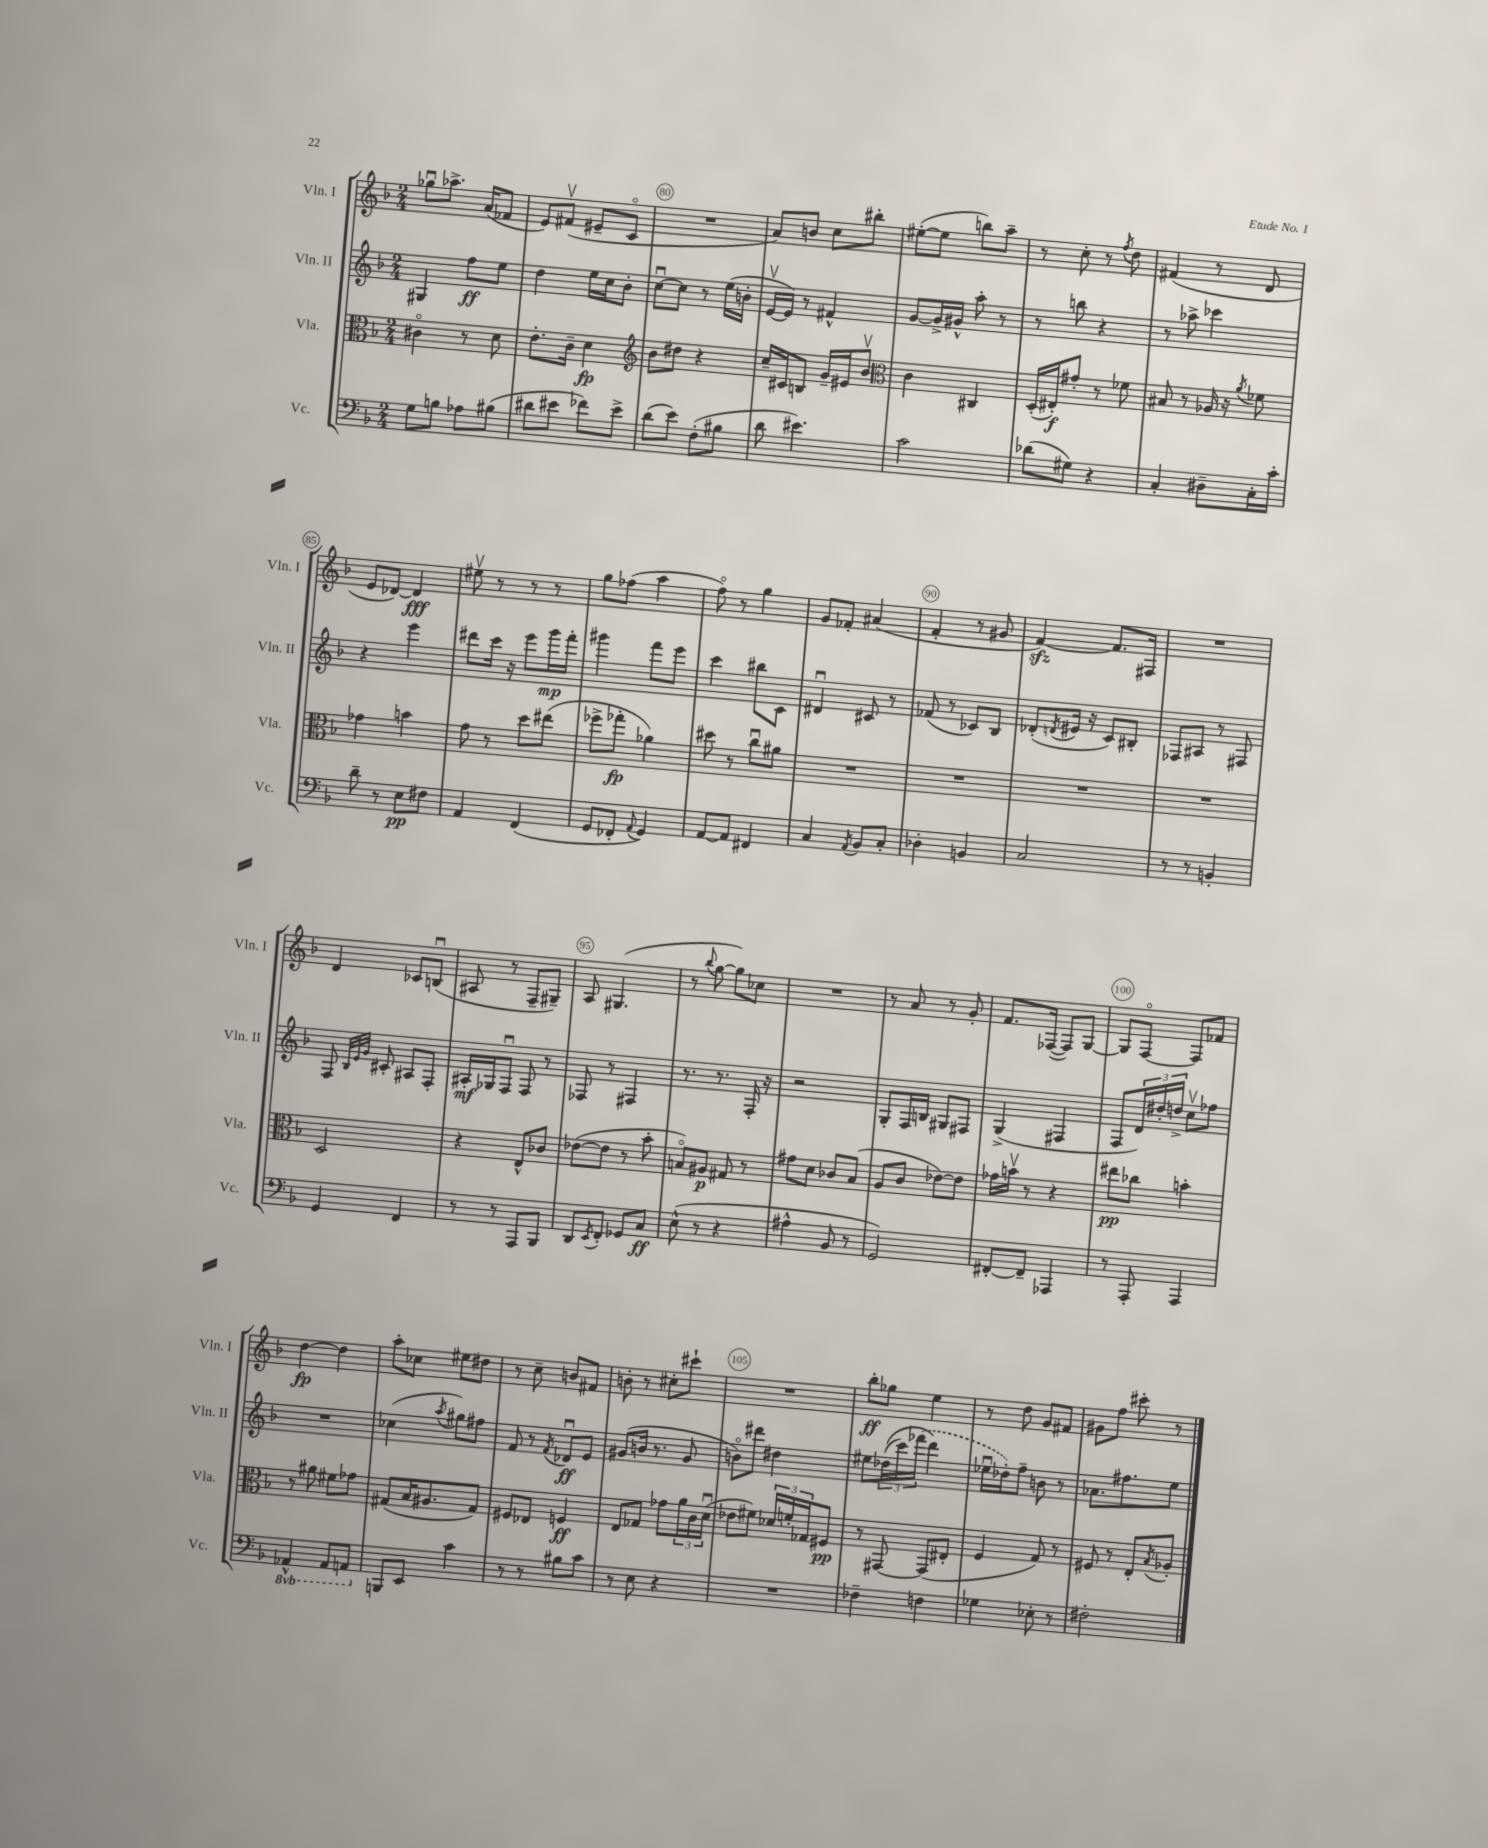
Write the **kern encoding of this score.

**kern	**kern	**kern	**kern
*staff4	*staff3	*staff2	*staff1
*clefF4	*clefC3	*clefG2	*clefG2
*k[b-]	*k[b-]	*k[b-]	*k[b-]
*M2/4	*M2/4	*M2/4	*M2/4
8G	4c#o	4G#	8gg-u
8B	.	.	8.aa-^
8A-	8r	8ff	.
.	.	.	(16a
(8B#	8d	8ee	8f-
=	=	=	=
8d#	8.e'	4dd	8e)
8e#	.	.	(8f#v
.	16c~	.	.
8f-)	4d	16ee	8e#~
.	.	16cc	.
8e#^	.	8b-'	8co
=	=	=	=
*	*clefG2	*	*
(8d	8b-	[8ccu	2r
8e)	8dd#	8cc]	.
(8F'	4r	8r	.
8B#	.	(16ee	.
.	.	16b'	.
=	=	=	=
8d	16cc~	[16ev	8a)
.	16c#	16e])	.
4.e#)	8B	8r	8b
.	16g~	4f#^^	8cc
.	16e#	.	.
.	8b-v	.	8bb#'
=	=	=	=
*	*clefC3	*	*
2c	4c	[8g	([8ee#'
.	.	16g^]	8ee#]
.	.	16g#^^	.
.	4C#	8aa'	8bb)
.	.	8r	8aa~
=	=	=	=
(8d-	(16D'	8r	8r
.	16E#')	.	.
8G#)	8g#'	8bb	8cc'
4r	8r	4r	8r
.	.	.	8qff
.	8f-	.	8dd
=	=	=	=
4C'	8B#	8r	(4f#
.	8r	8aa-^	.
8D#~	16A-	4ccc-	8r
.	16r	.	.
.	8qa	.	.
16C'	8f-	.	8d
16c'	.	.	.
=	=	=	=
8d~	4g-	4r	8e
8r	.	.	[8d-)
8E	4b	4eee	4d-]
8F#	.	.	.
=	=	=	=
4AA	8g	8ddd#	8ee#v
.	8r	16ccc	8r
.	.	16r	.
(4FF	8dd	8eee	8r
.	(8ee#	16ggg	8r
.	.	16fff'	.
=	=	=	=
8GG	8ff-^	4ggg#	8gg
8FF-'	8gg-'	.	(8ff-
8qqAA	.	.	.
4GG)	4a-)	8fff	4aa
.	.	8eee	.
=	=	=	=
[8AA	8dd#	4ccc	8ffo)
8AA]	8r	.	8r
4FF#	8ccu	8bb#	4gg
.	8a#	8c	.
=	=	=	=
4C	2r	4d#u	8g
.	.	.	8f-'
8qAA	.	.	.
8BB-	.	8c#	(4a#
8C'	.	8r	.
=	=	=	=
4D-'	2r	(8f-	4f'
.	.	8r	.
4BB	.	8c-)	8r
.	.	8B-	8g#
=	=	=	=
2C	2r	(8d-'	[4f)
.	.	8qd	.
.	.	16e#	.
.	.	16r	.
.	.	8c)	8.f]
.	.	8B#'	.
.	.	.	16F#
=	=	=	=
8r	2r	8F-	2r
8r	.	8A#	.
4BB'	.	8r	.
.	.	8F#	.
=	=	=	=
4GG	2D	8F	4d
.	.	32qqB-	.
.	.	32qqe	.
.	.	32qqg	.
.	.	8c#'	.
4FF	.	8A#	8c-
.	.	8F'	(8Bu
=	=	=	=
8r	4r	16A#'	8A#
.	.	16G-	.
8r	.	8Fu	8r
8AAA	8E^^	8F	8F~
8BBB-	8c-	8r	8G#~)
=	=	=	=
8DD	([8e-	8F-	8A
8qEE	.	.	.
8FF'	8e-]	8r	(4.G#
8GG-	8r	4F#	.
8C	8b-'	.	.
=	=	=	=
(8E^^	8Bo)	8.r	8r
.	.	.	8qqbb-
8r	8A#	.	[8gg
.	.	8.r	.
4r	8G#	.	8gg])
.	8r	16F'	8cc-
.	.	16r	.
=	=	=	=
4A#^^	8g#	2r	2r
.	8d	.	.
8BB-	8c-	.	.
8r	(8B-	.	.
=	=	=	=
2GG)	8A	8G'	8r
.	8c	16F	8a
.	.	16B	.
.	[8e-)	8G#	8r
.	8e-]	8F#	8g'
=	=	=	=
[8FF#'	16g-	(4G^	8.f
.	16bv	.	.
8FF#~]	8r	.	.
.	.	.	([16F-
4AAA-	4r	4F#	8F-])
.	.	.	[8G
=	=	=	=
8r	8ee#	8F	8G]
8AAA'	8cc-	24d)	[8Fo
.	.	24dd#'	.
.	.	24dd^	.
4AAA	4b'	8ccv	8F]
.	.	8ff-	8f-
=	=	=	=
4AAA-^^	8r	2r	[4dd
.	8a#	.	.
8AAA-	8f#	.	4dd]
8AAA	8g-	.	.
=	=	=	=
8BBB	(8G#	(4cc-	8aa'
8EE	16B-	.	8cc-
.	8.A#	.	.
.	.	8qaa	.
4c	.	8gg#)	8ee#
.	8G#)	8ff#	8dd#
=	=	=	=
8r	8F#	8f	8r
8r	8E-	8r	8cc~
.	.	8qf	.
8B#	4F	8d-u	8b
8c	.	8e	8f#
=	=	=	=
8r	8E	(8g#	8b'
8E	8G-	16b	8r
.	.	8.r	.
4r	8g-	.	8cc#'
.	24a	8g#	8ccc#`
.	24c	.	.
.	(24du	.	.
=	=	=	=
2r	8e-	8bo)	2r
.	8f#)	8ddd#	.
.	24d-	4dd#	.
.	24f'	.	.
.	24G-	.	.
.	8F#	.	.
=	=	=	=
4F-~	8r	8ee#	8bb-'
.	[8GG#	&((24dd-	8gg-
.	.	24ccc)	.
.	.	(24fff-	.
4F	(8GG#]	4ddd&)	4ee
.	8E#'	.	.
=	=	=	=
4G-	4F	16ee-u	8r
.	.	16dd-')	.
.	.	8ff~	8dd
8E-'	8G)	8b	8g
8r	8r	8r	8f#
=	=	=	=
2F#'	8F#	8.a-	8g#
.	8r	.	8ff
.	.	8.ff#	.
.	8E'	.	8ccc#'
.	8qB-	.	.
.	8A-'	8ee	8r
==	==	==	==
*-	*-	*-	*-
